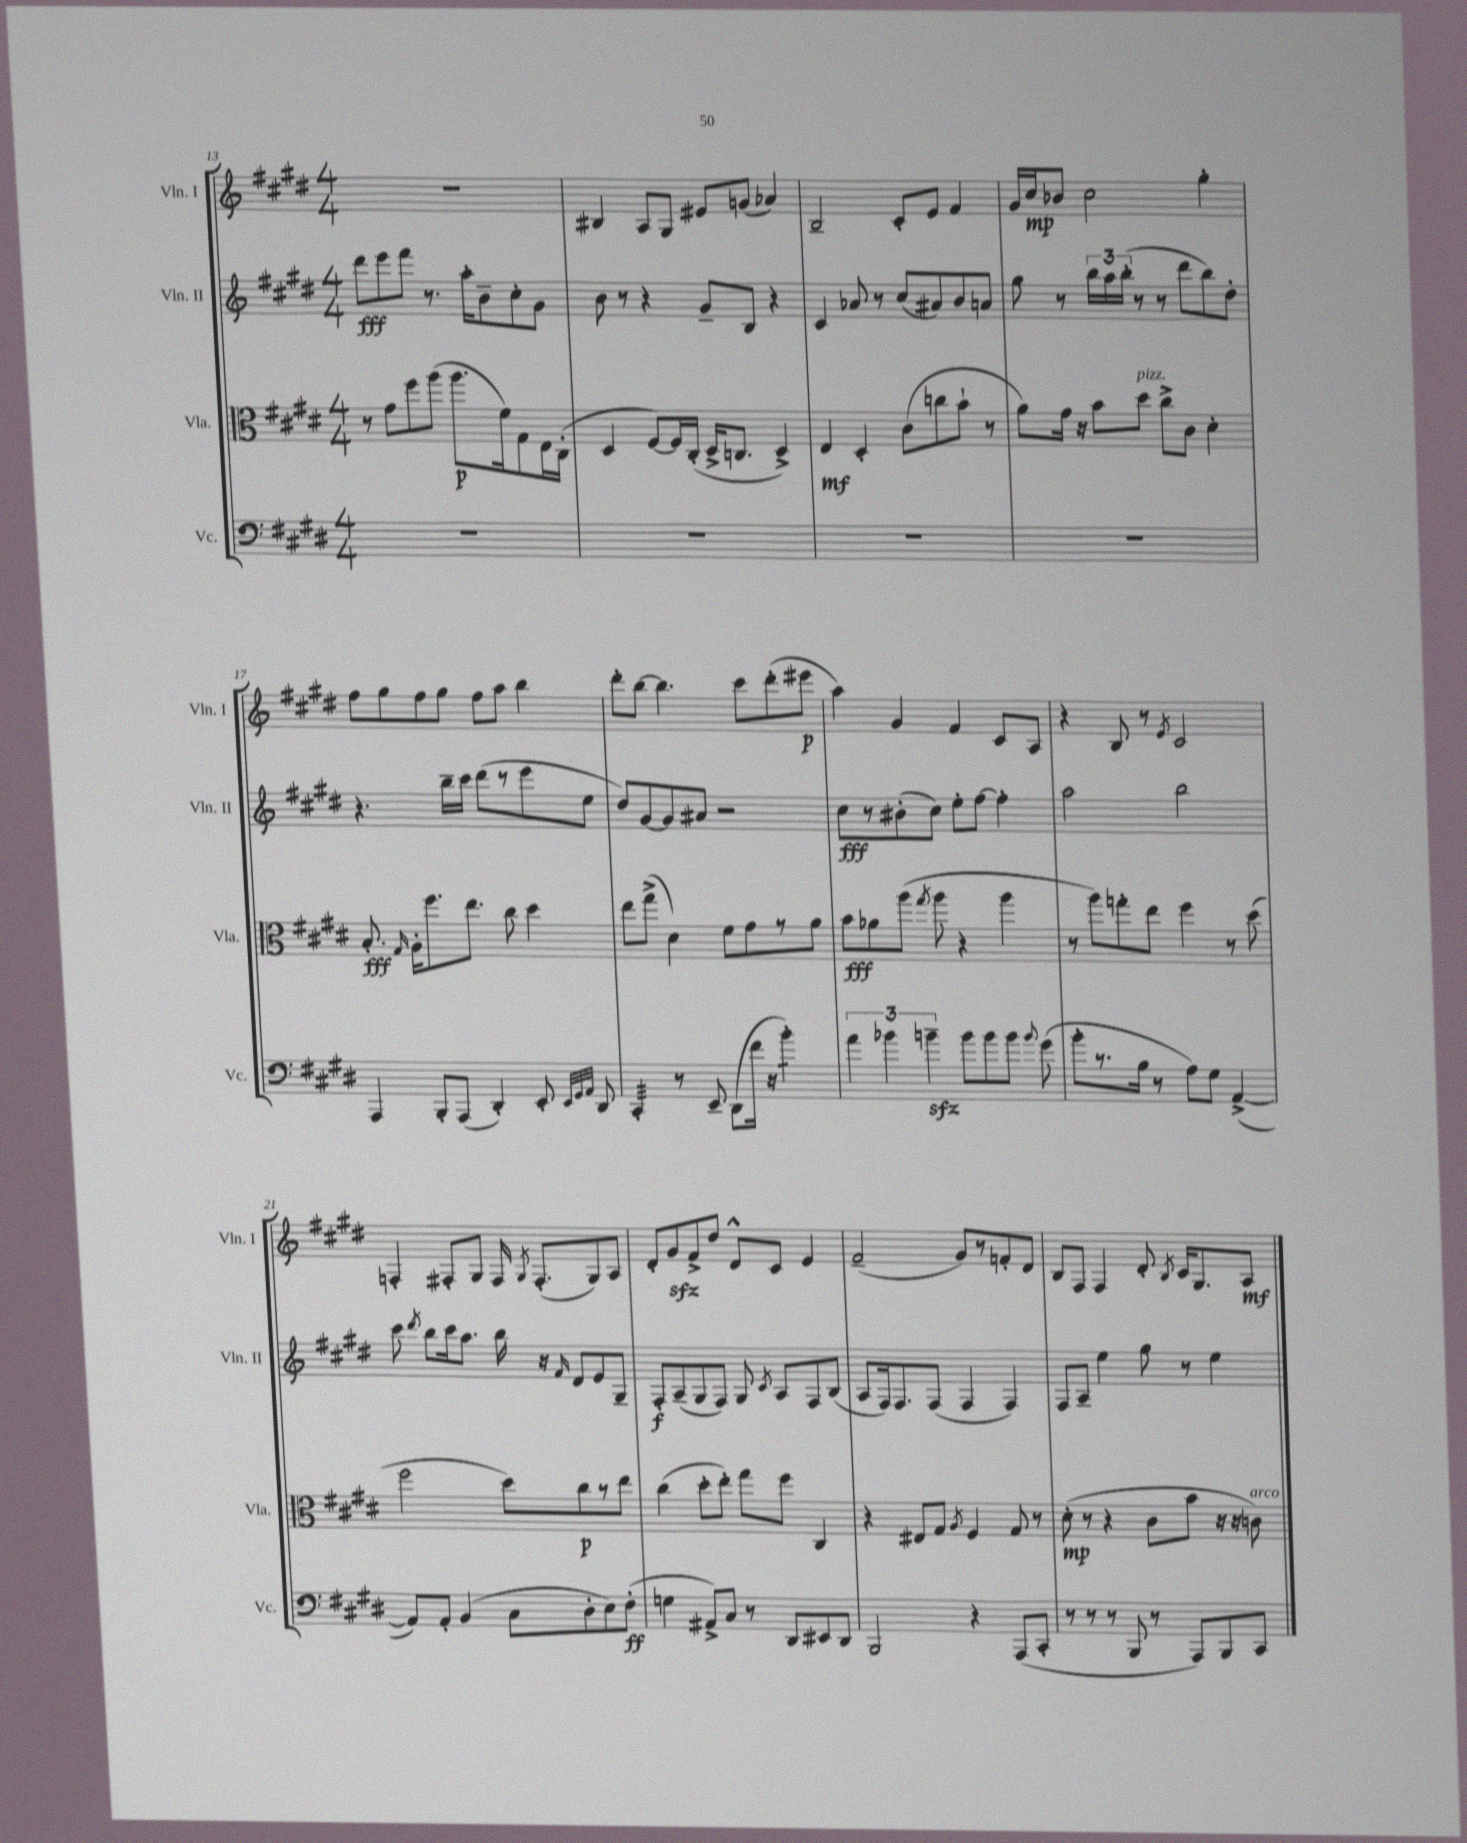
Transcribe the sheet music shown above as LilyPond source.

<<
\new StaffGroup <<
\new Staff = "s0" \with { instrumentName = "Vln. I" shortInstrumentName = "Vln. I" } {
    \clef treble \key e \major \numericTimeSignature \time 4/4
    \autoBeamOff R1 |
    bis4 a8[ gis8] eis'8[ g'8]( aes'4) |
    b2-- cis'8[-. e'8] fis'4 |
    gis'16[ cis''16\mp bes'8] cis''2 gis''4-. |
    fis''8[ gis''8 fis''8 gis''8] fis''8[ a''8] b''4 |
    dis'''8[-. b''8]~ b''4. cis'''8[ dis'''8-.( eis'''8]\p |
    a''4) gis'4 fis'4 cis'8[ a8] |
    r4 b8 r8 \acciaccatura { e'8 } cis'2 |
    f4-. fis8[-. gis8] fis16 \acciaccatura { gis8 } fis8.[-.( gis8) a8] |
    dis'8[-. gis'8\sfz fis'8-> dis''8] dis'8[-^ cis'8] e'4 |
    fis'2--( gis'8[) r8 f'8-. dis'8] |
    b8[ fis8] fis4 dis'8-. \acciaccatura { b8 } cis'16[ gis8. a8]\mf \bar "|." |
}
\new Staff = "s1" \with { instrumentName = "Vln. II" shortInstrumentName = "Vln. II" } {
    \clef treble \key e \major \numericTimeSignature \time 4/4
    \autoBeamOff dis'''8[\fff e'''8 fis'''8] r8. a''16[-. b'8-- cis''8-. gis'8] |
    b'8 r8 r4 gis'8[-- b8] r4 |
    cis'4 aes'8 r8 cis''8[( ais'8) b'8 a'8] |
    gis''8 r8 \tuplet 3/2 { b''16[ a''16 b''16]-.( } r8 r8 dis'''8[ b''8) dis''8]-. |
    r4. b''16[-- cis'''16] dis'''8[( r8 e'''8 e''8] |
    dis''8[) gis'8~ gis'8 ais'8] r2 |
    cis''8[\fff r8 bis'8-.( cis''8]) e''8[-. fis''8]~ fis''4-. |
    a''2 b''2 |
    cis'''8 \acciaccatura { dis'''8 } b''8[ cis'''16 a''8.] b''16 r16 \grace { fis'16 } dis'8[ e'8 gis8]-- |
    fis8[-.\f a8--( gis8 fis8]) gis8 \acciaccatura { cis'8 } a8[ fis8 b8]( |
    a8[ fis16) fis8. fis8]( fis4 fis4) |
    fis8[ a8]-- e''4 gis''8 r8 e''4 \bar "|." |
}
\new Staff = "s2" \with { instrumentName = "Vla." shortInstrumentName = "Vla." } {
    \clef alto \key e \major \numericTimeSignature \time 4/4
    \autoBeamOff r8 gis'8[ fis''8 a''8]( a''8.[\p fis'16) gis8 e16 cis16]-.( |
    dis4 fis8[~) fis16 cis16]-.( dis16[-> c8.] dis4->) |
    e4\mf dis4-. cis'8[( c''8 b'8]-! r8 |
    a'8[) gis'16] r16 b'8[ dis''8]^\markup { \italic "pizz." } cis''8[-> cis'8] dis'4-. |
    b8.-.\fff \grace { gis16 } a16[-. fis''8. e''8.] cis''8 dis''4 |
    e''8[ gis''8]->( dis'4) fis'8[ gis'8 r8 a'8] |
    b'8[\fff aes'8 a''8]( \acciaccatura { gis''8 } a''8 r4 a''4 |
    r8 a''8[) g''8-. e''8] fis''4 r8 dis''8( |
    fis''2 dis''8[) cis''8\p r8 e''8] |
    cis''4( dis''8[-. e''8]-.) gis''8[ fis''8] cis4 |
    r4 eis8[ gis8] \acciaccatura { a8 } fis4 gis8 r8 |
    dis'8-.\mp( r8 r4 cis'8[ b'8] r16 r16 c'8^\markup { \italic "arco" }) \bar "|." |
}
\new Staff = "s3" \with { instrumentName = "Vc." shortInstrumentName = "Vc." } {
    \clef bass \key e \major \numericTimeSignature \time 4/4
    \autoBeamOff R1 |
    R1 |
    R1 |
    R1 |
    a,,4 b,,8[-. a,,8]( dis,4-.) e,8-. \grace { e,32[ gis,32 a,32] } dis,8 |
    cis,4:32-. r8 e,8-- dis,8[( fis'16] r16 b'4:8-.) |
    \tuplet 3/2 { a'4 bes'4 b'4--\sfz } b'8[ b'8 b'8] \appoggiatura { b'8 } gis'8( |
    b'8[-. r8. b16] r8 a8[) gis8] a,4~->( |
    a,8[) a,8]-. b,4( cis8[ dis8-. e8) fis8]-.\ff( |
    g4 ais,8[->) cis8] r8 dis,8[ eis,8 dis,8] |
    b,,2 r4 a,,8[( cis,8]-. |
    r8 r8 r8 b,,8 r8 a,,8[) b,,8 cis,8] \bar "|." |
}
>>
>>
\layout { \context { \Score currentBarNumber = #13 } }
